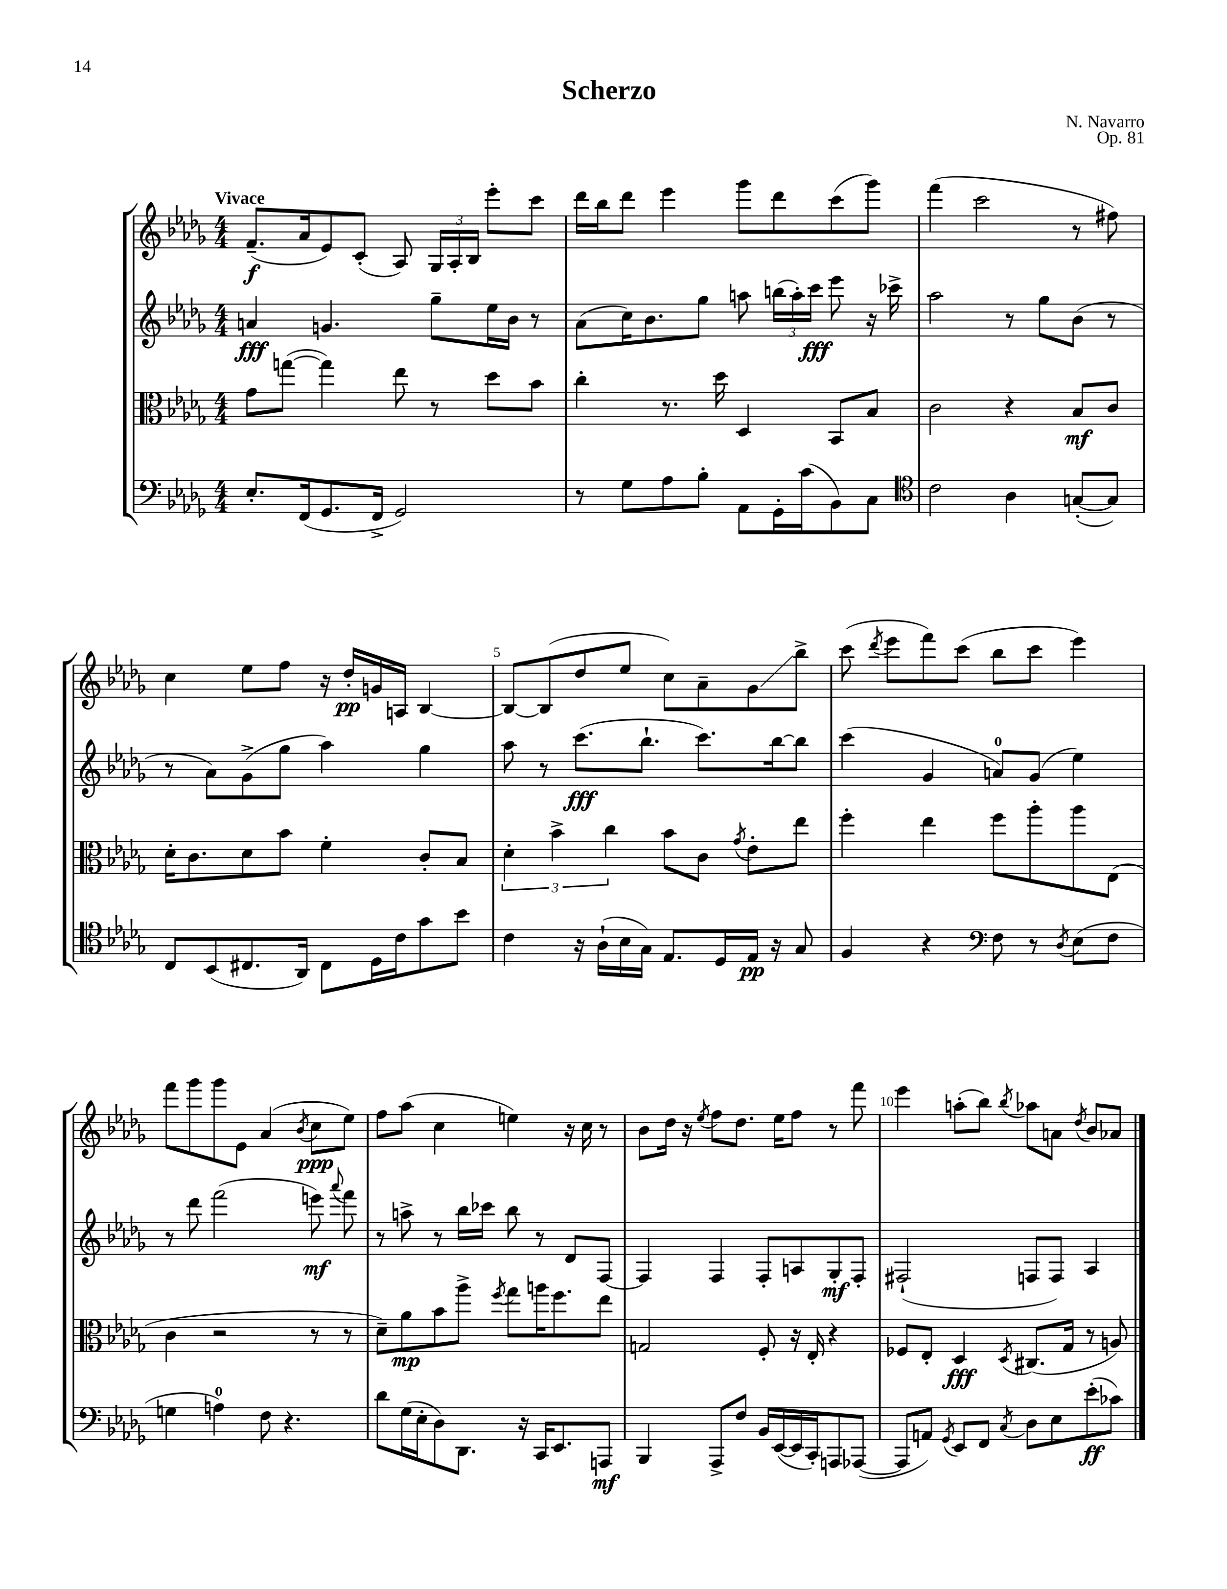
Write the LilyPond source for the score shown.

\header { title = "Scherzo" composer = "N. Navarro" opus = "Op. 81" }
<<
\new StaffGroup <<
\new Staff = "s0" {
    \clef treble \key des \major \numericTimeSignature \time 4/4 \tempo "Vivace"
    \autoBeamOff f'8.[--\f( aes'16 ees'8) c'8]-.( aes8) \tuplet 3/2 { ges16[ aes16-. bes16] } ees'''8[-. c'''8] |
    des'''16[ bes''16 des'''8] ees'''4 ges'''8[ des'''8 c'''8( ges'''8]) |
    f'''4( c'''2 r8 fis''8) |
    c''4 ees''8[ f''8] r16 des''16[-.\pp g'16 a16] bes4~ |
    bes8[~ bes8( des''8 ees''8] c''8[) aes'8-- ges'8\glissando bes''8]-> |
    c'''8( \acciaccatura { des'''8 } ees'''8[ f'''8) c'''8]( bes''8[ c'''8] ees'''4) |
    f'''8[ ges'''8 ges'''8 ees'8] aes'4( \acciaccatura { bes'8 } c''8[\ppp ees''8]) |
    f''8[ aes''8]( c''4 e''4) r16 c''16 r8 |
    bes'8[ des''16] r16 \acciaccatura { ees''8 } f''8[ des''8.] ees''16[ f''8] r8 f'''8 |
    ees'''4 a''8[-.( bes''8]) \acciaccatura { bes''8 } aes''8[ a'8] \acciaccatura { des''8 } bes'8[ aes'8] \bar "|." |
}
\new Staff = "s1" {
    \clef treble \key des \major \numericTimeSignature \time 4/4
    \autoBeamOff a'4\fff g'4. ges''8[-- ees''16 bes'16] r8 |
    aes'8[( c''16) bes'8. ges''8] a''8 \tuplet 3/2 { b''16[( a''16-.) c'''16]\fff } ees'''8 r16 ces'''16-> |
    aes''2 r8 ges''8[ bes'8]( r8 |
    r8 aes'8[) ges'8->( ges''8] aes''4) ges''4 |
    aes''8 r8 c'''8.[\fff( bes''8.]-! c'''8.[) bes''16~ bes''8] |
    c'''4( ges'4 a'8[-0) ges'8]( ees''4) |
    r8 des'''8 f'''2( e'''8\mf) \appoggiatura { aes'''8 } f'''8 |
    r8 a''8-> r8 bes''16[ ces'''16] bes''8 r8 des'8[ f8]~ |
    f4 f4 f8[-. a8 ges8-.\mf f8]-. |
    fis2-!( f8[ f8]) aes4 \bar "|." |
}
\new Staff = "s2" {
    \clef alto \key des \major \numericTimeSignature \time 4/4
    \autoBeamOff ges'8[ g''8]~( g''4) ees''8 r8 des''8[ bes'8] |
    c''4-. r8. des''16 des4 bes,8[ bes8] |
    c'2 r4 bes8[\mf c'8] |
    des'16[-. c'8. des'8 bes'8] f'4-. c'8[-. bes8] |
    \tuplet 3/2 { des'4-. bes'4-> c''4 } bes'8[ c'8] \acciaccatura { ges'8 } ees'8[-. ees''8] |
    f''4-. ees''4 f''8[ aes''8-. aes''8 ees8]( |
    c'4 r2 r8 r8 |
    des'8[--) aes'8\mp bes'8 aes''8]-> \acciaccatura { f''8 } ges''8[ a''16 f''8. ees''8] |
    g2 f8-. r16 ees16-. r4 |
    fes8[ ees8]-. des4\fff \acciaccatura { des8 } cis8.[( ges16] r8 a8) \bar "|." |
}
\new Staff = "s3" {
    \clef bass \key des \major \numericTimeSignature \time 4/4
    \autoBeamOff ees8.[-. f,16( ges,8. f,16]-> ges,2) |
    r8 ges8[ aes8 bes8]-. aes,8[ ges,16-. c'16( bes,8) c8] |
    \clef tenor c'2 aes4 g8[~-.( g8]) |
    c8[ bes,8( cis8. aes,16]) cis8[ des16 c'16 ges'8 bes'8] |
    c'4 r16 aes16[-!( bes16 ges16]) ees8.[ des16 ees16]\pp r16 ges8 |
    f4 r4 \clef bass f8 r8 \acciaccatura { des8 } ees8[( f8] |
    g4 a4-0) f8 r4. |
    des'8[ ges16( ees16-. des8) des,8.] r16 c,16[ ees,8. a,,8]\mf |
    bes,,4 aes,,8[-> f8] bes,16[ ees,16~( ees,16 c,16-.) a,,8 aes,,8]~( |
    aes,,8[ a,8]) \acciaccatura { ges,8 } ees,8[ f,8] \acciaccatura { c8 } des8[ ees8 ees'8-.\ff( ces'8]) \bar "|." |
}
>>
>>
\layout { \context { \Score \override BarNumber.break-visibility = ##(#f #t #t) barNumberVisibility = #(every-nth-bar-number-visible 5) } }
